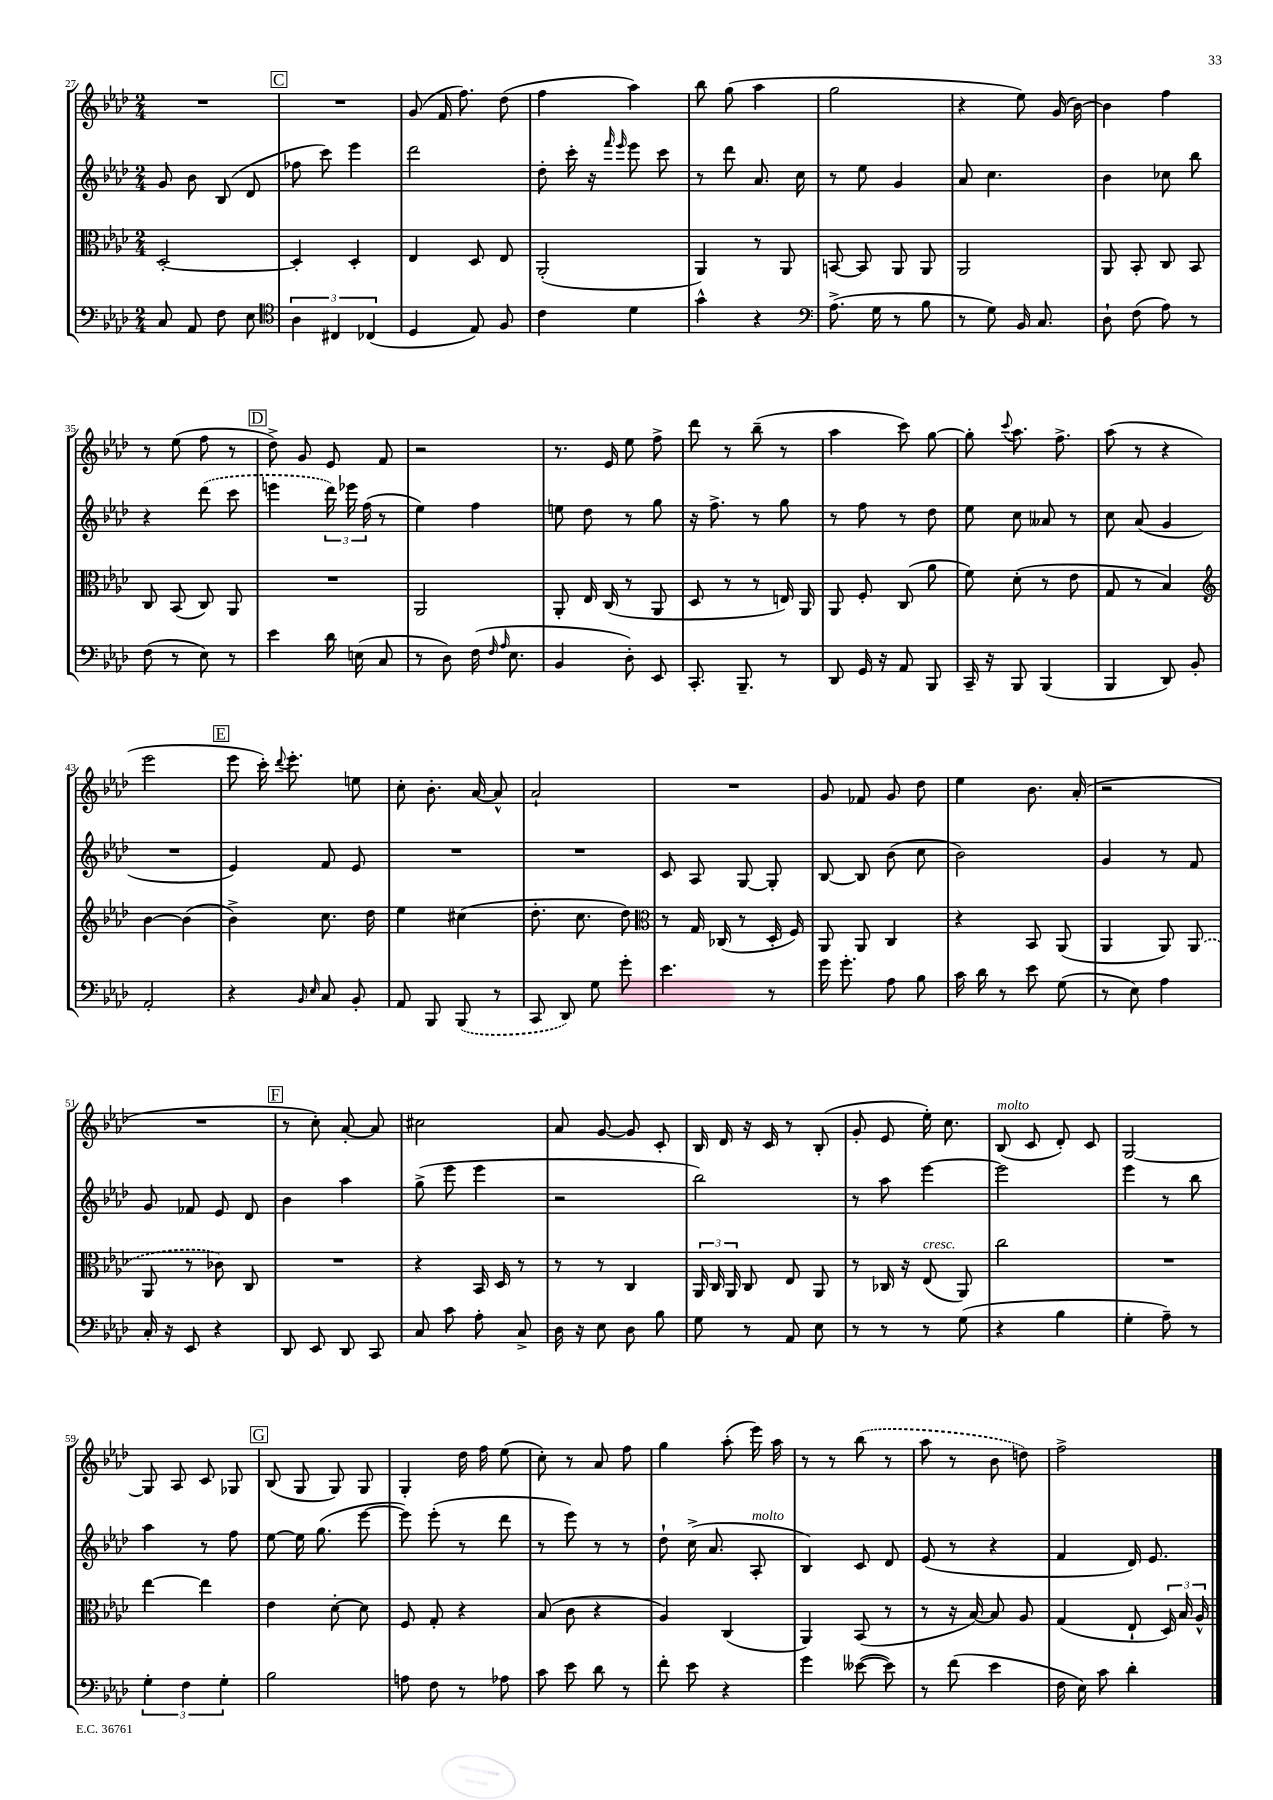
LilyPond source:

<<
\new StaffGroup <<
\new Staff = "s0" {
    \clef treble \key aes \major \numericTimeSignature \time 2/4
    \autoBeamOff R2 |
    \mark \markup { \box "C" } R2 |
    g'8( f'16 f''8.) des''8( |
    f''4 aes''4) |
    bes''8 g''8( aes''4 |
    g''2 |
    r4 ees''8) g'16( bes'16~) |
    bes'4 f''4 |
    r8 ees''8( f''8 r8 |
    \mark \markup { \box "D" } des''8->) g'8 ees'8 f'8 |
    r2 |
    r8. ees'16 ees''8 f''8-> |
    des'''8 r8 bes''8--( r8 |
    aes''4 c'''8) g''8~ |
    g''8-. \appoggiatura { c'''8 } aes''8. f''8.-> |
    aes''8( r8 r4 |
    ees'''2 |
    \mark \markup { \box "E" } ees'''8 c'''16-.) \appoggiatura { des'''8 } ees'''8.-. e''8 |
    c''8-. bes'8.-. aes'16~ aes'8-^ |
    aes'2-! |
    R2 |
    g'8 fes'8 g'8 des''8 |
    ees''4 bes'8. aes'16-.( |
    r2 |
    R2 |
    \mark \markup { \box "F" } r8 c''8-.) aes'8~-. aes'8 |
    cis''2 |
    aes'8 g'8~ g'8 c'8-. |
    bes16 des'16 r16 c'16 r8 bes8-.( |
    g'8-. ees'8 ees''16-.) c''8. |
    bes8^\markup { \italic "molto" }( c'8 des'8-.) c'8 |
    g2~ |
    g8 aes8 c'8 ges8 |
    \mark \markup { \box "G" } bes8( g8 g8) g8 |
    g4-. des''16 f''16 ees''8( |
    c''8-.) r8 aes'8 f''8 |
    g''4 aes''8-.( ees'''16) aes''16 |
    r8 r8 \once \slurDashed bes''8( r8 |
    aes''8 r8 bes'8 d''8) |
    f''2-> \bar "|." |
}
\new Staff = "s1" {
    \clef treble \key aes \major \numericTimeSignature \time 2/4
    \autoBeamOff g'8 bes'8 bes8( des'8 |
    \mark \markup { \box "C" } fes''8 c'''8) ees'''4 |
    des'''2 |
    des''8-. c'''16-. r16 \grace { f'''16 ees'''16 } ees'''8 c'''8 |
    r8 des'''8 aes'8. c''16 |
    r8 ees''8 g'4 |
    aes'8 c''4. |
    bes'4 ces''8 bes''8 |
    r4 \once \slurDashed des'''8( c'''8 |
    \mark \markup { \box "D" } e'''4 \tuplet 3/2 { des'''16) ees'''16 f''16( } r8 |
    ees''4) f''4 |
    e''8 des''8 r8 g''8 |
    r16 f''8.-> r8 g''8 |
    r8 f''8 r8 des''8 |
    ees''8 c''8 aeses'8 r8 |
    c''8 aes'8( g'4 |
    R2 |
    \mark \markup { \box "E" } ees'4) f'8 ees'8 |
    R2 |
    R2 |
    c'8 aes8 g8~ g8-. |
    bes8~ bes8 bes'8( c''8 |
    bes'2) |
    g'4 r8 f'8 |
    g'8 fes'8 ees'8 des'8 |
    \mark \markup { \box "F" } bes'4 aes''4 |
    g''8->( ees'''8 ees'''4 |
    r2 |
    bes''2) |
    r8 aes''8 ees'''4~ |
    ees'''2 |
    ees'''4 r8 bes''8 |
    aes''4 r8 f''8 |
    \mark \markup { \box "G" } ees''8~ ees''16 g''8.( ees'''8~ |
    ees'''8) ees'''8-.( r8 des'''8 |
    r8 ees'''8) r8 r8 |
    des''8-! c''16->( aes'8. aes8-.^\markup { \italic "molto" } |
    bes4) c'8 des'8 |
    ees'8( r8 r4 |
    f'4 des'16) ees'8. \bar "|." |
}
\new Staff = "s2" {
    \clef alto \key aes \major \numericTimeSignature \time 2/4
    \autoBeamOff des2~-. |
    \mark \markup { \box "C" } des4-. des4-. |
    ees4 des8 ees8 |
    aes,2-.( |
    aes,4) r8 aes,8 |
    b,8~ b,8 aes,8 aes,8 |
    aes,2 |
    aes,8 bes,8-. c8 bes,8 |
    c8 bes,8( c8) aes,8 |
    \mark \markup { \box "D" } R2 |
    aes,2 |
    aes,8-. ees16 c16( r8 aes,8 |
    des8 r8 r8 e16) aes,16 |
    aes,8 f8-. c8( aes'8 |
    f'8) des'8-.( r8 ees'8 |
    g8 r8 bes4) |
    \clef treble bes'4~ bes'4( |
    \mark \markup { \box "E" } bes'4->) c''8. des''16 |
    ees''4 cis''4( |
    des''8.-. c''8. des''8) |
    \clef alto r8 g16 ces16( r8 des16-. f16) |
    aes,8 aes,8 c4 |
    r4 bes,8 aes,8( |
    aes,4 aes,8) \once \slurDashed aes,8( |
    aes,8 r8 ces'8) c8 |
    \mark \markup { \box "F" } R2 |
    r4 bes,16 des16 r8 |
    r8 r8 c4 |
    \tuplet 3/2 { aes,16 c16 aes,16 } c8 ees8 aes,8 |
    r8 ces16 r16 ees8^\markup { \italic "cresc." }( aes,8) |
    c''2 |
    R2 |
    ees''4~ ees''4 |
    \mark \markup { \box "G" } ees'4 des'8~-. des'8 |
    f8 g8-. r4 |
    bes8( c'8 r4 |
    aes4) c4( |
    aes,4) bes,8( r8 |
    r8 r16 bes16~) bes8 aes8 |
    g4( ees8-! \tuplet 3/2 { des16) bes16 aes16-^ } \bar "|." |
}
\new Staff = "s3" {
    \clef bass \key aes \major \numericTimeSignature \time 2/4
    \autoBeamOff c8 aes,8 f8 ees8 |
    \mark \markup { \box "C" } \clef tenor \tuplet 3/2 { aes4 cis4 ces4( } |
    des4 ees8) f8 |
    c'4 des'4 |
    g'4-^ r4 |
    \clef bass aes8.->( g16 r8 bes8 |
    r8 g8) bes,16 c8. |
    des8-! f8( aes8) r8 |
    f8( r8 ees8) r8 |
    \mark \markup { \box "D" } ees'4 des'16 e16( c8 |
    r8 des8) f16( \grace { f16 aes16 } ees8. |
    bes,4 des8-.) ees,8 |
    c,8.-. bes,,8.-- r8 |
    des,8 g,16 r16 aes,8 bes,,8 |
    c,16-- r16 bes,,8 bes,,4( |
    bes,,4 des,8) bes,8-. |
    aes,2-. |
    \mark \markup { \box "E" } r4 \grace { bes,16 ees16 } c8 bes,8-. |
    aes,8 bes,,8 \once \slurDashed bes,,8( r8 |
    c,8 des,8) g8 g'8-. |
    ees'4. r8 |
    g'16 g'8.-. aes8 bes8 |
    c'16 des'16 r8 ees'8 g8( |
    r8 ees8) aes4 |
    c16-. r16 ees,8 r4 |
    \mark \markup { \box "F" } des,8 ees,8 des,8 c,8 |
    c8 c'8 aes8-. c8-> |
    des16 r16 ees8 des8 bes8 |
    g8 r8 aes,8 ees8 |
    r8 r8 r8 g8( |
    r4 bes4 |
    g4-. aes8--) r8 |
    \tuplet 3/2 { g4-. f4 g4-. } |
    \mark \markup { \box "G" } bes2 |
    a8 f8 r8 aes8 |
    c'8 ees'8 des'8 r8 |
    f'8-. ees'8 r4 |
    g'4 eeses'8~( eeses'8) |
    r8 f'8( ees'4 |
    f16 ees16) c'8 des'4-. \bar "|." |
}
>>
>>
\layout { \context { \Score currentBarNumber = #27 } }
